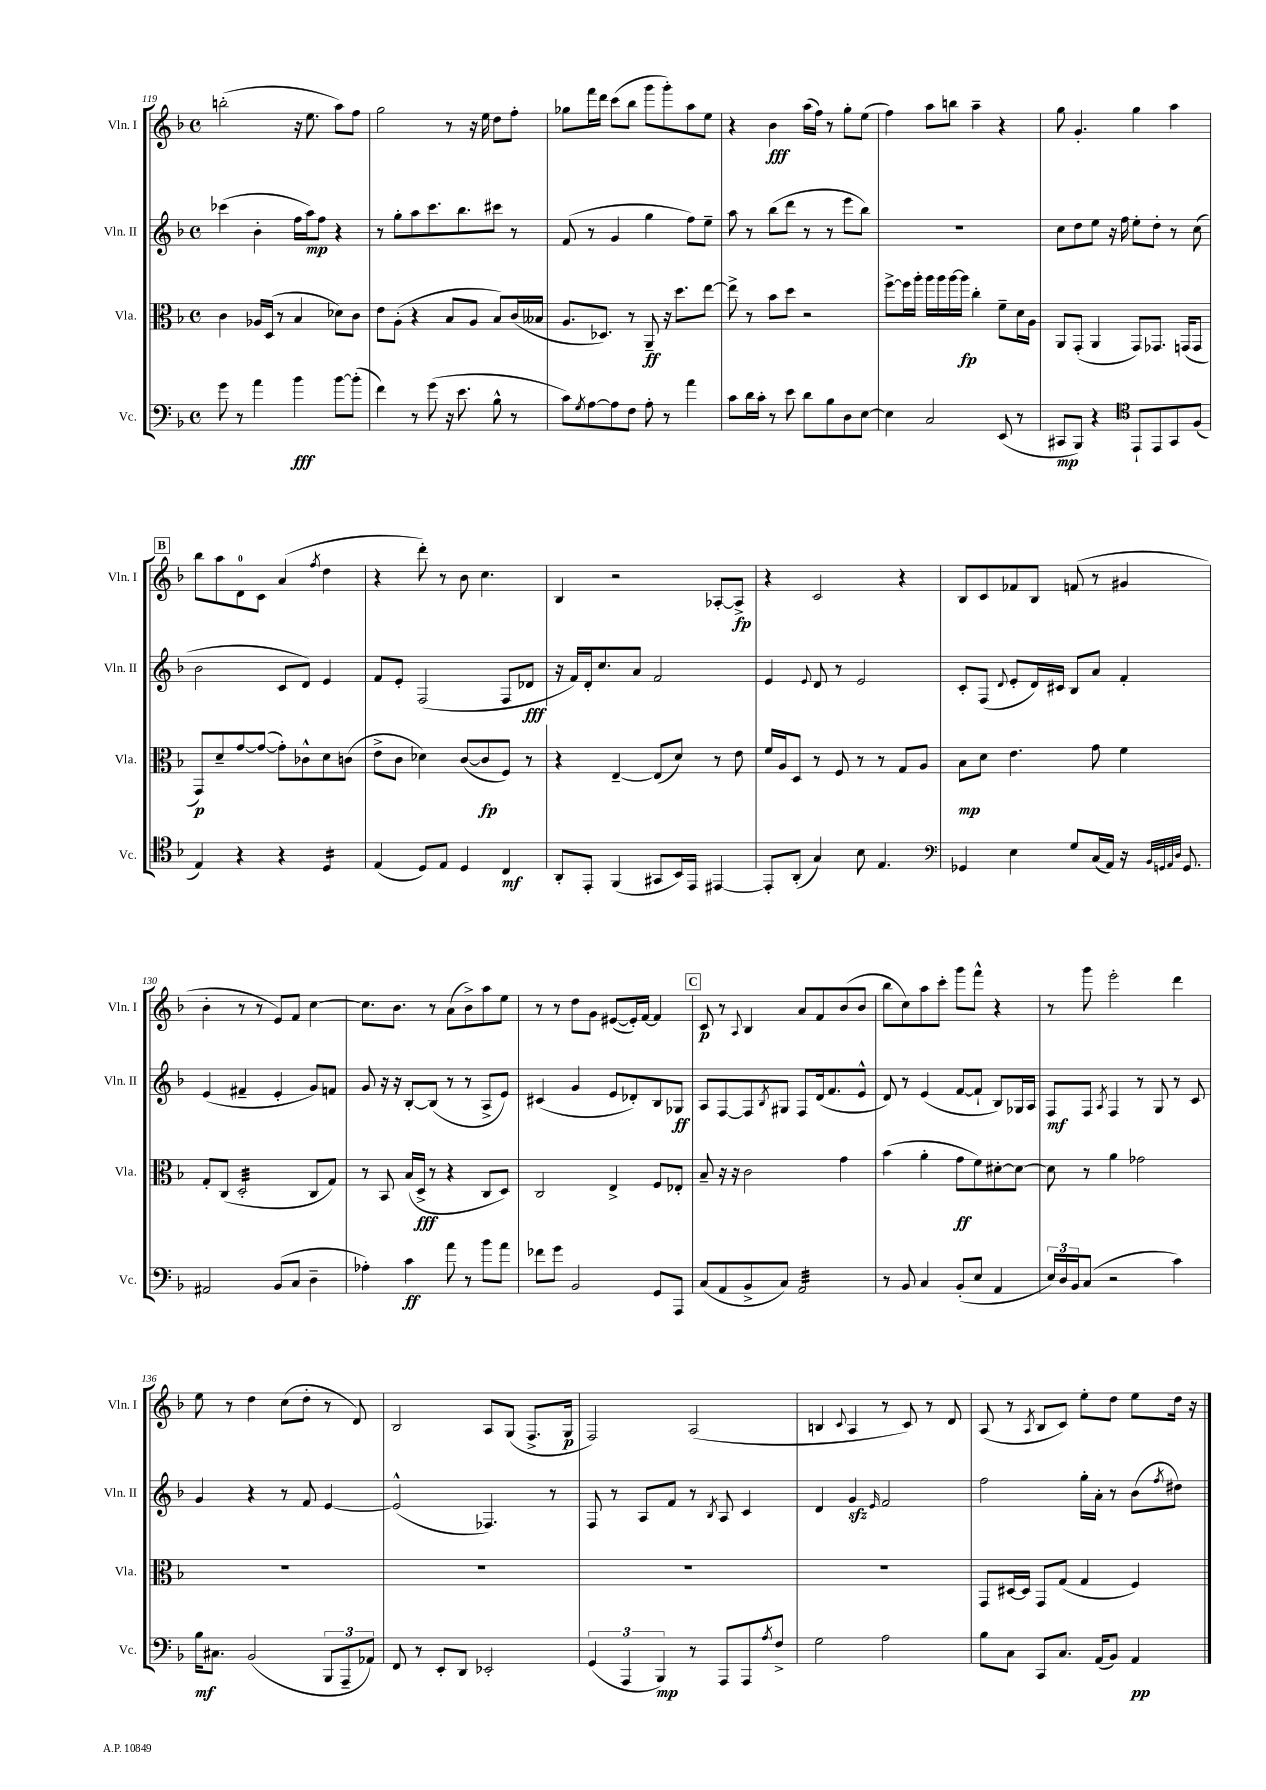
<<
\new StaffGroup <<
\new Staff = "s0" \with { instrumentName = "Vln. I" shortInstrumentName = "Vln. I" } {
    \clef treble \key f \major \defaultTimeSignature \time 4/4
    b''2-.( r16 e''8. a''8) f''8 |
    g''2 r8 r16 e''16 d''8 f''8-. |
    ges''8 f'''16 d'''16 c'''8( bes''8 g'''8 g'''8-.) a''8 e''8 |
    r4 bes'4\fff a''16( f''16) r8 g''8-. e''8( |
    f''4) a''8 b''8 a''4-- r4 |
    g''8 g'4.-. g''4 a''4 |
    \mark \markup { \box "B" } bes''8 a''8 d'8-0 c'8 a'4( \acciaccatura { f''8 } d''4 |
    r4 d'''8-.) r8 bes'8 c''4. |
    bes4 r2 aes8~-. aes8->\fp |
    r4 c'2 r4 |
    bes8 c'8 fes'8 bes8 f'8( r8 gis'4 |
    bes'4-. r8 r8 e'8) f'8 c''4~ |
    c''8. bes'8. r8 a'8( bes'8->) a''8 e''8 |
    r8 r8 d''8 g'8 eis'8~( eis'16-.) f'16~ f'4 |
    \mark \markup { \box "C" } c'8\p r8 \appoggiatura { a8 } bes4 a'8 f'8 bes'8( bes'8 |
    bes''8 c''8) a''8 c'''8-. g'''8 f'''8-^ r4 |
    r8 g'''8 e'''2-. d'''4 |
    e''8 r8 d''4 c''8( d''8-. r8 d'8) |
    bes2 a8 g8( f8.-> g16\p |
    f2) a2( |
    b4 \appoggiatura { c'8 } a4 r8 c'8) r8 d'8 |
    a8( r8 \acciaccatura { a8 } bes8 c'8) e''8-. d''8 e''8 d''16 r16 \bar "|." |
}
\new Staff = "s1" \with { instrumentName = "Vln. II" shortInstrumentName = "Vln. II" } {
    \clef treble \key f \major \defaultTimeSignature \time 4/4
    ces'''4( bes'4-. f''16 a''16\mp) f''8 r4 |
    r8 g''8-. a''8 c'''8. bes''8. cis'''8 r8 |
    f'8( r8 g'4 g''4 f''8) e''8-- |
    a''8 r8 bes''8( d'''8 r8 r8 e'''8 bes''8) |
    R1 |
    c''8 d''8 e''8 r16 f''16 e''8-. d''8-. r8 c''8( |
    \mark \markup { \box "B" } bes'2 c'8 d'8) e'4 |
    f'8 e'8-. f2( f8 des'8\fff |
    r16 f'16) d'16-. c''8. a'8 f'2 |
    e'4 \appoggiatura { e'8 } d'8 r8 e'2 |
    c'8-. f8( \appoggiatura { d'8 } e'8-. d'16) cis'16 bes8 a'8 f'4-. |
    e'4( fis'4-- e'4-. g'8) f'8 |
    g'8 r16 r16 bes8~-. bes8( r8 r8 a8-> e'8) |
    cis'4( g'4 e'8 des'8-.) bes8 ges8\ff |
    \mark \markup { \box "C" } a8 f8~ f8 \acciaccatura { bes8 } gis8 f8 d'16( f'8. e'8-^ |
    d'8) r8 e'4( f'8~ f'8-! bes8) ges16 a16 |
    f8\mf f8 \acciaccatura { a8 } f4 r8 g8 r8 c'8 |
    g'4 r4 r8 f'8 e'4~ |
    e'2-^( fes4.) r8 |
    f8 r8 a8 f'8 r8 \acciaccatura { bes8 } a8 c'4 |
    d'4 g'4\sfz \grace { e'16 } f'2 |
    f''2 g''16-. a'16-. r8 bes'8( \acciaccatura { f''8 } dis''8) \bar "|." |
}
\new Staff = "s2" \with { instrumentName = "Vla." shortInstrumentName = "Vla." } {
    \clef alto \key f \major \defaultTimeSignature \time 4/4
    c'4 aes16 d16( r8 bes4 des'8) c'8 |
    e'8 a8-.( r4 bes8 a8 bes8) c'16( beses16 |
    a8. des8.) r8 a,8--\ff r16 d''8. e''8~ |
    e''8-> r8 bes'8 d''8 r2 |
    f''8~-> f''16 a''16-. a''16 a''16 a''16~ a''16\fp c''4-. f'8-- d'16 a16 |
    a,8 g,8-.( a,4 g,8) ges,8. g,16( g,8 |
    \mark \markup { \box "B" } g,8\p) d'8-- g'8~ g'8~( g'8-.) ces'8-^ d'8 c'8( |
    e'8-> c'8 des'4) c'8~( c'8\fp f8) r8 |
    r4 e4~-- e8( d'8) r8 e'8 |
    f'16 a16 d8 r8 f8 r8 r8 g8 a8 |
    bes8\mp d'8 e'4. g'8 f'4 |
    g8-. c8( d2:32-. c8 g8) |
    r8 bes,8 bes16( d16->\fff r8 r4 c8 d8) |
    c2 e4-> f8 ees8-. |
    \mark \markup { \box "C" } bes8-- r16 r16 c'2 g'4 |
    bes'4( a'4-. g'8\ff f'8) dis'8~-. dis'8~ |
    dis'8 r8 a'4 ges'2 |
    R1 |
    R1 |
    R1 |
    R1 |
    g,8 dis16~ dis16 g,8 g8( g4 f4) \bar "|." |
}
\new Staff = "s3" \with { instrumentName = "Vc." shortInstrumentName = "Vc." } {
    \clef bass \key f \major \defaultTimeSignature \time 4/4
    g'8 r8 a'4 bes'4\fff bes'8~ bes'8-.( |
    f'4) r8 g'8( r16 e'8. bes8-^ r8 |
    c'8) \acciaccatura { g8 } a8~ a8 f8 a8-. r8 a'4 |
    c'8 d'16 c'16-. r8 e'8 d'8 bes8 d8 e8~ |
    e4 c2 e,8( r8 |
    cis,8\mp bes,,8) r4 \clef tenor e,8-! e,8 g,8 f8( |
    \mark \markup { \box "B" } e4) r4 r4 d4:16 |
    e4( d8) e8 d4 c4\mf |
    a,8-. e,8-. f,4( gis,8 bes,16) e,16 eis,4~ |
    eis,8-. a,8-.( g4) bes8 e4. |
    \clef bass ges,4 e4 g8 c16( a,16) r16 \grace { bes,32 g,32 a,32 d32 } g,8. |
    ais,2 bes,8( c8 d4-- |
    aes4-.) c'4\ff a'8 r8 bes'8 a'8 |
    fes'8 g'8 bes,2 g,8 a,,8 |
    \mark \markup { \box "C" } c8( a,8 bes,8-> c8) a,2:32 |
    r8 bes,8 c4 bes,8-.( e8 a,4 |
    \tuplet 3/2 { e16) d16 bes,16 } c8( r2 c'4) |
    bes16\mf cis8. bes,2( \tuplet 3/2 { bes,,8 a,,8-- aes,8) } |
    f,8 r8 e,8-. d,8 ees,2-. |
    \tuplet 3/2 { g,4( a,,4 bes,,4\mp) } r8 a,,8 a,,8 \acciaccatura { a8 } f8-> |
    g2 a2 |
    bes8 c8 c,8 c8. a,16( bes,8) a,4\pp \bar "|." |
}
>>
>>
\layout { \context { \Score currentBarNumber = #119 } }
